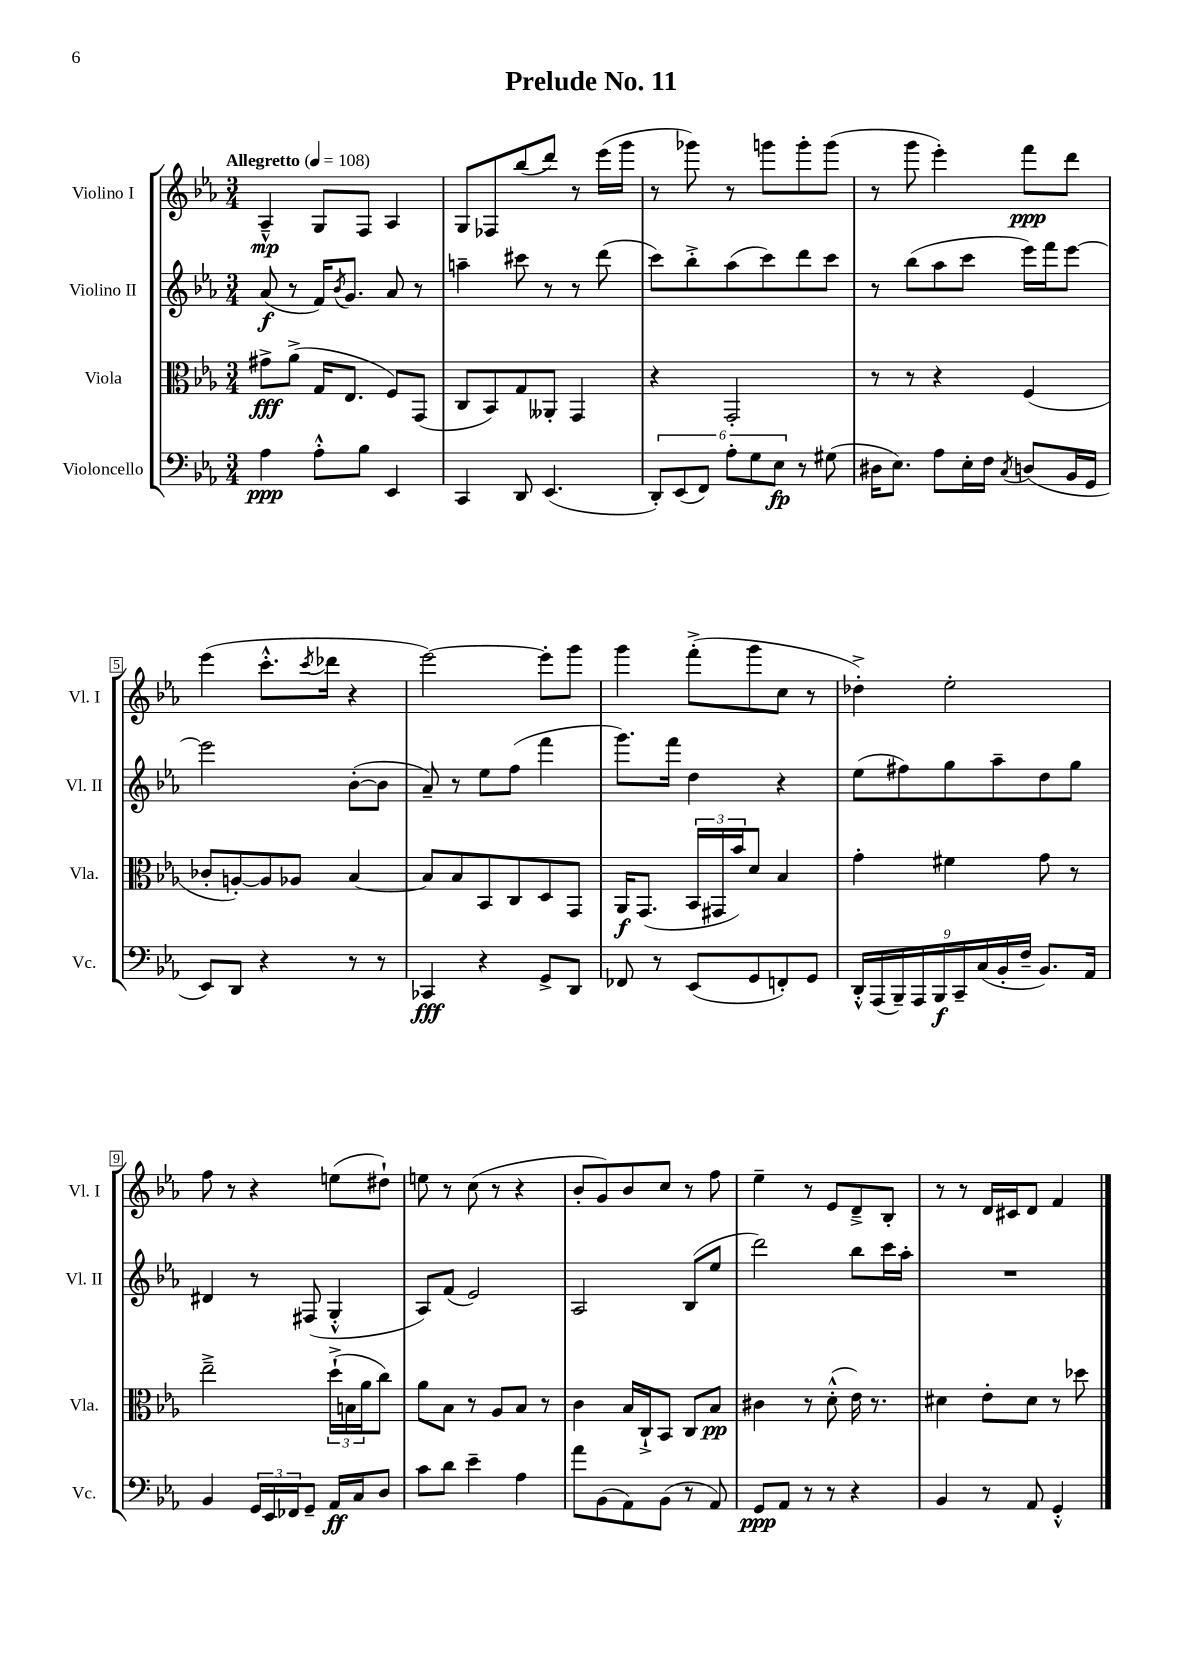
\header { title = "Prelude No. 11" }
<<
\new StaffGroup <<
\new Staff = "s0" \with { instrumentName = "Violino I" shortInstrumentName = "Vl. I" } {
    \clef treble \key ees \major \numericTimeSignature \time 3/4 \tempo "Allegretto" 4 = 108
    aes4---^\mp g8 f8 aes4 |
    g8 fes8 bes''8( d'''8) r8 ees'''16( g'''16 |
    r8 ges'''8) r8 g'''8 g'''8-. g'''8( |
    r8 g'''8 ees'''4-.) f'''8\ppp d'''8 |
    ees'''4( c'''8.-.-^ \acciaccatura { c'''8 } des'''16 r4 |
    ees'''2~) ees'''8-. g'''8 |
    g'''4 f'''8-.->( g'''8 c''8 r8 |
    des''4-.->) ees''2-. |
    f''8 r8 r4 e''8( dis''8-!) |
    e''8 r8 c''8( r8 r4 |
    bes'8-. g'8) bes'8 c''8 r8 f''8 |
    ees''4-- r8 ees'8 d'8---> bes8-. |
    r8 r8 d'16 cis'16 d'8 f'4 \bar "|." |
}
\new Staff = "s1" \with { instrumentName = "Violino II" shortInstrumentName = "Vl. II" } {
    \clef treble \key ees \major \numericTimeSignature \time 3/4
    aes'8\f( r8 f'16) \acciaccatura { bes'8 } g'8. aes'8 r8 |
    a''4-- cis'''8 r8 r8 d'''8( |
    c'''8) bes''8-.-> aes''8( c'''8) d'''8 c'''8 |
    r8 bes''8( aes''8 c'''8 ees'''16) f'''16 ees'''8~ |
    ees'''2 bes'8~-.( bes'8 |
    aes'8--) r8 ees''8 f''8( f'''4 |
    g'''8.) f'''16 d''4 r4 |
    ees''8( fis''8) g''8 aes''8-- d''8 g''8 |
    dis'4 r8 fis8( g4-.-^ |
    aes8) f'8( ees'2) |
    aes2 bes8( ees''8 |
    d'''2) bes''8 c'''16 aes''16-. |
    R2. \bar "|." |
}
\new Staff = "s2" \with { instrumentName = "Viola" shortInstrumentName = "Vla." } {
    \clef alto \key ees \major \numericTimeSignature \time 3/4
    gis'8->\fff aes'8->( g16 ees8. f8) g,8( |
    c8 bes,8) g8 aeses,8-. g,4 |
    r4 g,2-. |
    r8 r8 r4 f4( |
    ces'8-. a8~-.) a8 aes8 bes4~ |
    bes8 bes8 bes,8 c8 d8 g,8 |
    aes,16\f g,8.( \tuplet 3/2 { bes,16 gis,16 bes'16) } d'8 bes4 |
    g'4-. fis'4 g'8 r8 |
    ees''2---> \tuplet 3/2 { d''16-!->( b16 aes'16 } c''8) |
    aes'8 bes8 r8 aes8 bes8 r8 |
    c'4 bes16 c16-!-> bes,8 c8 bes8\pp |
    cis'4 r8 d'8-.-^( ees'16) r8. |
    dis'4 ees'8-. dis'8 r8 des''8 \bar "|." |
}
\new Staff = "s3" \with { instrumentName = "Violoncello" shortInstrumentName = "Vc." } {
    \clef bass \key ees \major \numericTimeSignature \time 3/4
    aes4\ppp aes8-.-^ bes8 ees,4 |
    c,4 d,8 ees,4.( |
    \tuplet 6/4 { d,8-.) ees,8( f,8) aes8-. g8 ees8\fp } r8 gis8( |
    dis16 ees8.) aes8 ees16-. f16 \acciaccatura { c8 } d8( bes,16 g,16 |
    ees,8) d,8 r4 r8 r8 |
    ces,4\fff r4 g,8-> d,8 |
    fes,8 r8 ees,8( g,8 f,8-.) g,8 |
    \tuplet 9/8 { d,16-.-^ aes,,16( bes,,16--) aes,,16 bes,,16\f c,16-- c16( bes,16-. f16-- } bes,8.) aes,16 |
    bes,4 \tuplet 3/2 { g,16 ees,16 fes,16 } g,8-- aes,16\ff c16 d8 |
    c'8 d'8 ees'4-- aes4 |
    aes'8 bes,8( aes,8) bes,8( r8 aes,8) |
    g,8\ppp aes,8 r8 r8 r4 |
    bes,4 r8 aes,8 g,4-.-^ \bar "|." |
}
>>
>>
\layout { \context { \Score \override BarNumber.stencil = #(make-stencil-boxer 0.1 0.3 ly:text-interface::print) } }
